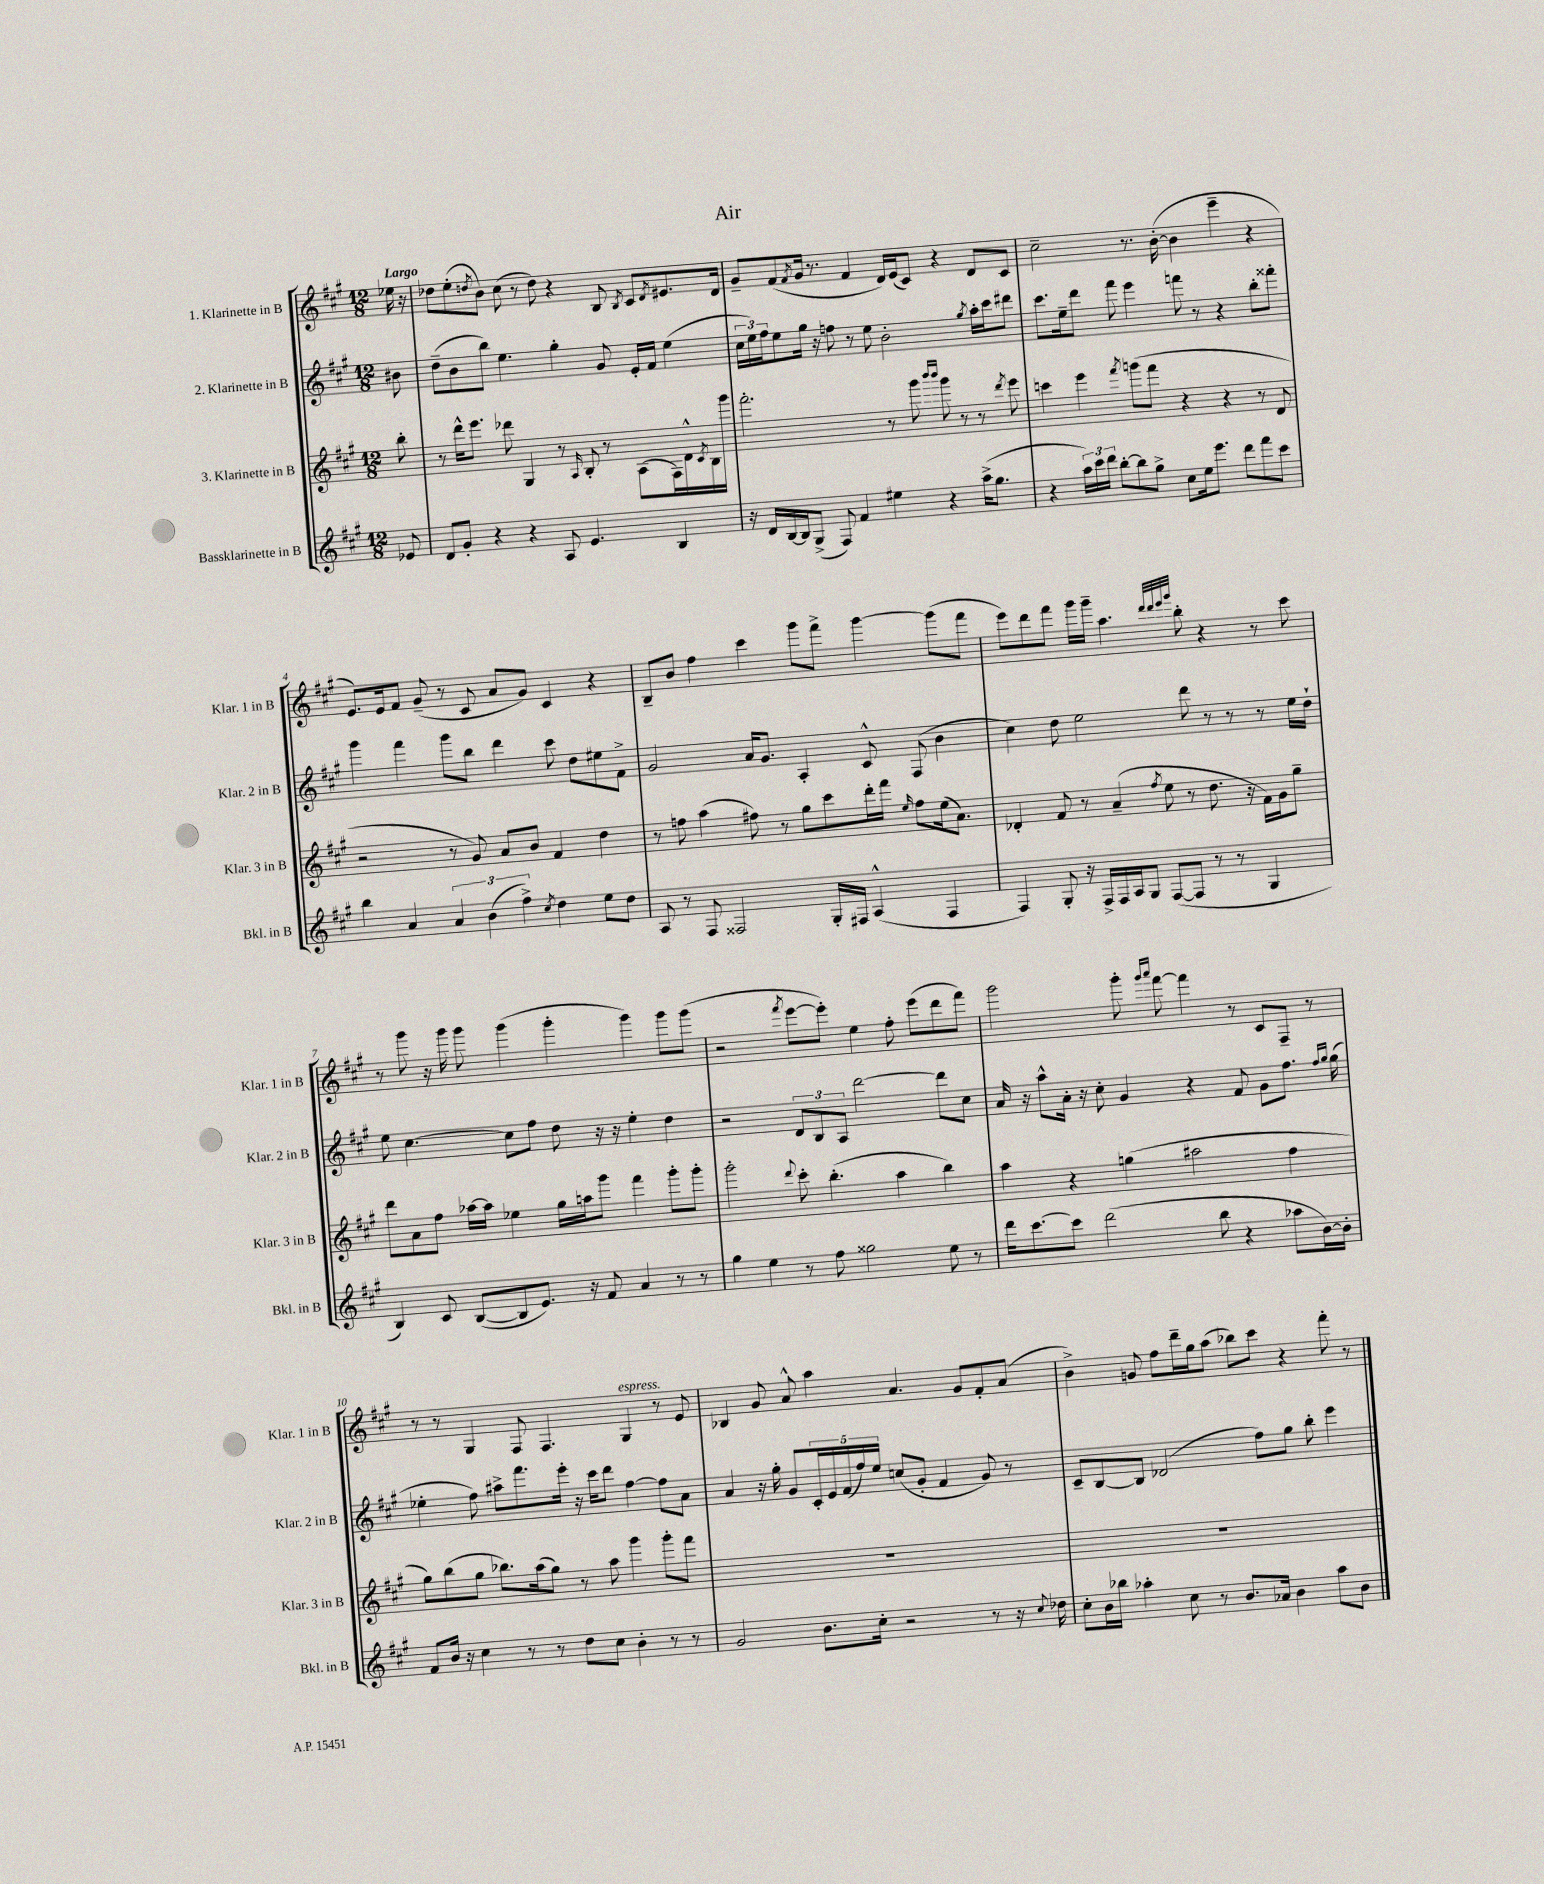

**kern	**kern	**kern	**kern
*staff4	*staff3	*staff2	*staff1
*clefG2	*clefG2	*clefG2	*clefG2
*k[f#c#g#]	*k[f#c#g#]	*k[f#c#g#]	*k[f#c#g#]
*M12/8	*M12/8	*M12/8	*M12/8
8e-/	8bb'\	8b#\	16ee-\
.	.	.	16r
=	=	=	=
8d/L	8r	(8dd~\L	8dd-\L
8g#'/J	16ddd^^\LK	8b\	(8ee'\
.	8.eee\J	.	.
.	.	.	8qdd/
4r	.	8bb\J)	8b\J)
.	8ddd-\	4.ee\	(8cc#\
4r	4G#/	.	8r
.	.	.	8dd\)
8A/	8r	4gg#'\	4r
.	16qqA/	.	.
4.e/	8B'/	.	.
.	8r	8g#/	8B/
.	.	.	8qB/
.	(8A\L	16e'/LL	8c#/L
.	.	16f#/JJ	.
.	.	.	8qd/
4B/	16F#\L)	(4ee\	8.e#/
.	16d^^\	.	.
.	8qc#/	.	.
.	16B\	.	.
.	16ggg#\JJ	.	16d/Jk
=	=	=	=
16r	2.fff#'\	24cc#\LL	8g#~/L
.	.	24ee\)	.
16d/LL	.	.	.
.	.	24ff#\J	.
[16B/	.	8ee\	(8f#/
16B/]J	.	.	.
.	.	.	8qf#/
(8G#^/J	.	16gg#\Jk	16g#/Jk
.	.	16r	8.r
8F#/)	.	8ff\	.
4f#/	.	8r	4f#/
.	.	8ee\	.
4ee#\	8r	2b'\	16d/LL)
.	.	.	(16e/J
.	8ggg#\	.	8c#/J)
.	16qqbbb/LL	.	.
.	16qqbbb/JJ	.	.
4r	8ggg#\	.	4r
.	8r	.	.
.	.	8qgg#/	.
(16aa^\LK	8r	16aa'\LL	8d/L
8.gg#\J	.	16ccc#\J	.
.	8qddd/	.	.
.	8eee\	8ddd#\J	8c#/J
=	=	=	=
4r	4ccc\	8.ccc#\L	2cc#~\
.	.	16ee~\k	.
24aa\LL)	4eee\	8ddd\J	.
24ccc#\	.	.	.
24ddd\JJ	.	.	.
[8bb'\L	.	8fff#\	.
.	8qfff#/	.	.
8bb\]	(8ggg\L	4eee\	8.r
8gg#^\J	8fff#\J	.	.
.	.	.	([16b'\
8cc#\L	4r	8fff\	4b\]
16ee\k	.	8r	.
8.eee\J	.	.	.
.	4r	4r	4eee~\
8ddd\L	.	.	.
8fff#\	8r	8bb'\L	4r
8ccc#\J	8d/	8fff##'\J	.
=	=	=	=
4bb\	2r	4ggg#\	8.e/L)
.	.	.	16e/k
4a/	.	4fff#\	8f#/J
.	.	.	(8g#~/
6a/	8r	8ggg#\L	8r
.	8g#/)	8bb\J	8c#/
(6b\	.	.	.
.	8a/L	4ddd\	8a/L
6ff#^\)	.	.	.
.	8b/J	.	8g#/J)
8qcc#/	.	.	.
4dd\	4f#/	8ccc#\	4c#/
.	.	8dd\L	.
8ee\L	4dd\	8ee#\	4r
8dd\J	.	8f#^\J	.
=	=	=	=
8A/	8r	2g#/	8B~/L
8r	8ff\	.	8b/J
8F#/	(4aa\	.	4ff#\
2F##/	.	.	.
.	8ff#\)	16a/LK	4ccc#\
.	.	8.g#/J	.
.	8r	.	.
.	8gg#\L	4A'/	8ggg#\L
16G#'/LL	8ccc#\	.	8fff#^\J
16F#/JJ	.	.	.
(4A^^/	16ddd'\L	8c#^^/	[4ggg#\
.	16fff#\JJ	.	.
.	16qqee/	.	.
.	8ff#\L	(8F#/	.
4F#/	(16ee\k	4b\	(8ggg#\]L
.	8.a\J)	.	.
.	.	.	8fff#\J
=	=	=	=
4F#/)	4d-'/	4cc#\)	8eee\L)
.	.	.	8ddd\
8G#'/	8f#/	8dd\	8fff#\J
16r	8r	2ee\	16ggg#\LL
16F#^/LL	.	.	16ggg#~\JJ
16F#/	(4a~/	.	4.aa\
16A/J	.	.	.
8G#/J	.	.	.
.	8qff#/	.	.
([8F#/L	8ee\	.	.
.	.	.	32qqddd/LLL
.	.	.	32qqddd/
.	.	.	32qqeee/
.	.	.	32qqggg#/JJJ
8F#/]J	8r	8ddd\	8bb'\
8r	8.dd\	8r	4r
8r	.	8r	.
.	16r	.	.
4G#/	16f#\LL)	8r	8r
.	16g#\J	.	.
.	8gg#~\J	16ee\LL	8ccc#\
.	.	16dd`\JJ	.
=	=	=	=
4B/)	8ddd\L	8ee\	8r
.	8a\	[4.cc#\	8ggg#\
8c#/	8ff#\J	.	16r
.	.	.	16ggg#\
([8B/L	[16aa-\LL	.	8ggg#\
.	16aa-\]JJ	.	.
8B/]	4ee-\	8cc#\]L	(4ggg#\
8.e/J)	.	8ff#\J	.
.	16gg#\LL	8dd\	4ggg#'\
16r	16aa\J	.	.
8f#/	8ggg#\J	16r	.
.	.	16r	.
4a/	4fff#\	4ee'\	4ggg#\)
8r	8ggg#'\L	4dd\	8ggg#\L
8r	8ggg#'\J	.	(8ggg#\J
=	=	=	=
4gg#\	2ggg#'\	2r	2r
4ee\	.	.	.
.	8qqddd/	.	8qfff#/
8r	8ccc#'\	12d/L	[8eee\L
.	.	12B/	.
8ff#\	(4.bb'\	.	8eee'\]J)
.	.	12A/J	.
2gg##\	.	[2ddd\	4ee\
.	4aa\	.	8ff#'\
.	.	.	(8eee\L
8ee\	4bb\)	8ddd\]L	8ddd\
8r	.	8cc#\J	8fff#\J)
=	=	=	=
16ddd\LK	4aa\	16a/	2ggg#\
[8.ccc#\	.	16r	.
.	.	8aa^^\L	.
8ccc#\]J	4r	16a'\Jk	.
.	.	16r	.
(2ddd\	.	8cc#'\	.
.	(4gg\	4g#/	8ggg#'\
.	.	.	16qqggg#/LL
.	.	.	16qqaaa/JJ
.	.	.	[8fff#\
.	2aa#\	4r	4fff#\]
8bb\	.	.	.
4r	.	8f#/	8r
.	.	8g#\L	8c#/L
8aa-\L	4ff#\	8.ff#\J	8F#~/J
[16b\L)	.	.	8r
.	.	16qqff#/LL	.
.	.	16qqgg#/JJ	.
16b'\]JJ	.	(16gg#\	.
=	=	=	=
8f#/L	8gg#\L)	4ee-'\	8r
16b/Jk	(8bb\	.	8r
16r	.	.	.
4cc#\	8gg#\J	8ff#\)	4G#/
.	8.bb-\L)	8aa#^\L	.
8r	.	8.fff#\	8F#/
.	(16aa\k	.	.
8r	8gg#\J)	.	4.F#/
.	.	16eee'\Jk	.
8dd\L	8r	16r	.
.	.	16ccc#\LK	.
8cc#\J	8aa\	8ddd\J	.
4b'\	4ggg#\	[4ff#\	4G#/
8r	8ggg#'\L	8ff#\]L	8r
8r	8fff#\J	8a\J	8e/
=	=	=	=
2g#/	1.r	4a/	4B-/
.	.	16r	8g#/
.	.	16gg#'\	.
.	.	8g#/L	8a^^/
8.b\L	.	20c#'/L	4aa\
.	.	20e/	.
.	.	(20f#/	.
.	.	20ff#/)	.
16cc#'\Jk	.	.	.
.	.	20ee/JJ	.
2r	.	(8cc/L	4.a/
.	.	8g#'/J	.
.	.	4f#/	.
.	.	.	8g#/L
8r	.	8g#/)	8f#'/
16r	.	8r	(8a/J
8qqcc#/	.	.	.
16dd-\	.	.	.
=	=	=	=
8cc#'\L	1.r	8c#~/L	4b^\)
16b\L	.	[8B/	.
16bb-\JJ	.	.	.
4aa-'\	.	8B/]J	8g/
.	.	(2d-/	8ff#\L
8cc#\	.	.	16ddd~\L
.	.	.	16gg#\J
8r	.	.	(8aa\J
8.b/L	.	.	8bb-\L)
.	.	8ff#\L)	8ccc#\J
16a-/Jk	.	.	.
4b\	.	8gg#\J	4r
.	.	8bb'\	.
8aa-\L	.	4eee\	8fff#'\
8b\J	.	.	8r
==	==	==	==
*-	*-	*-	*-
